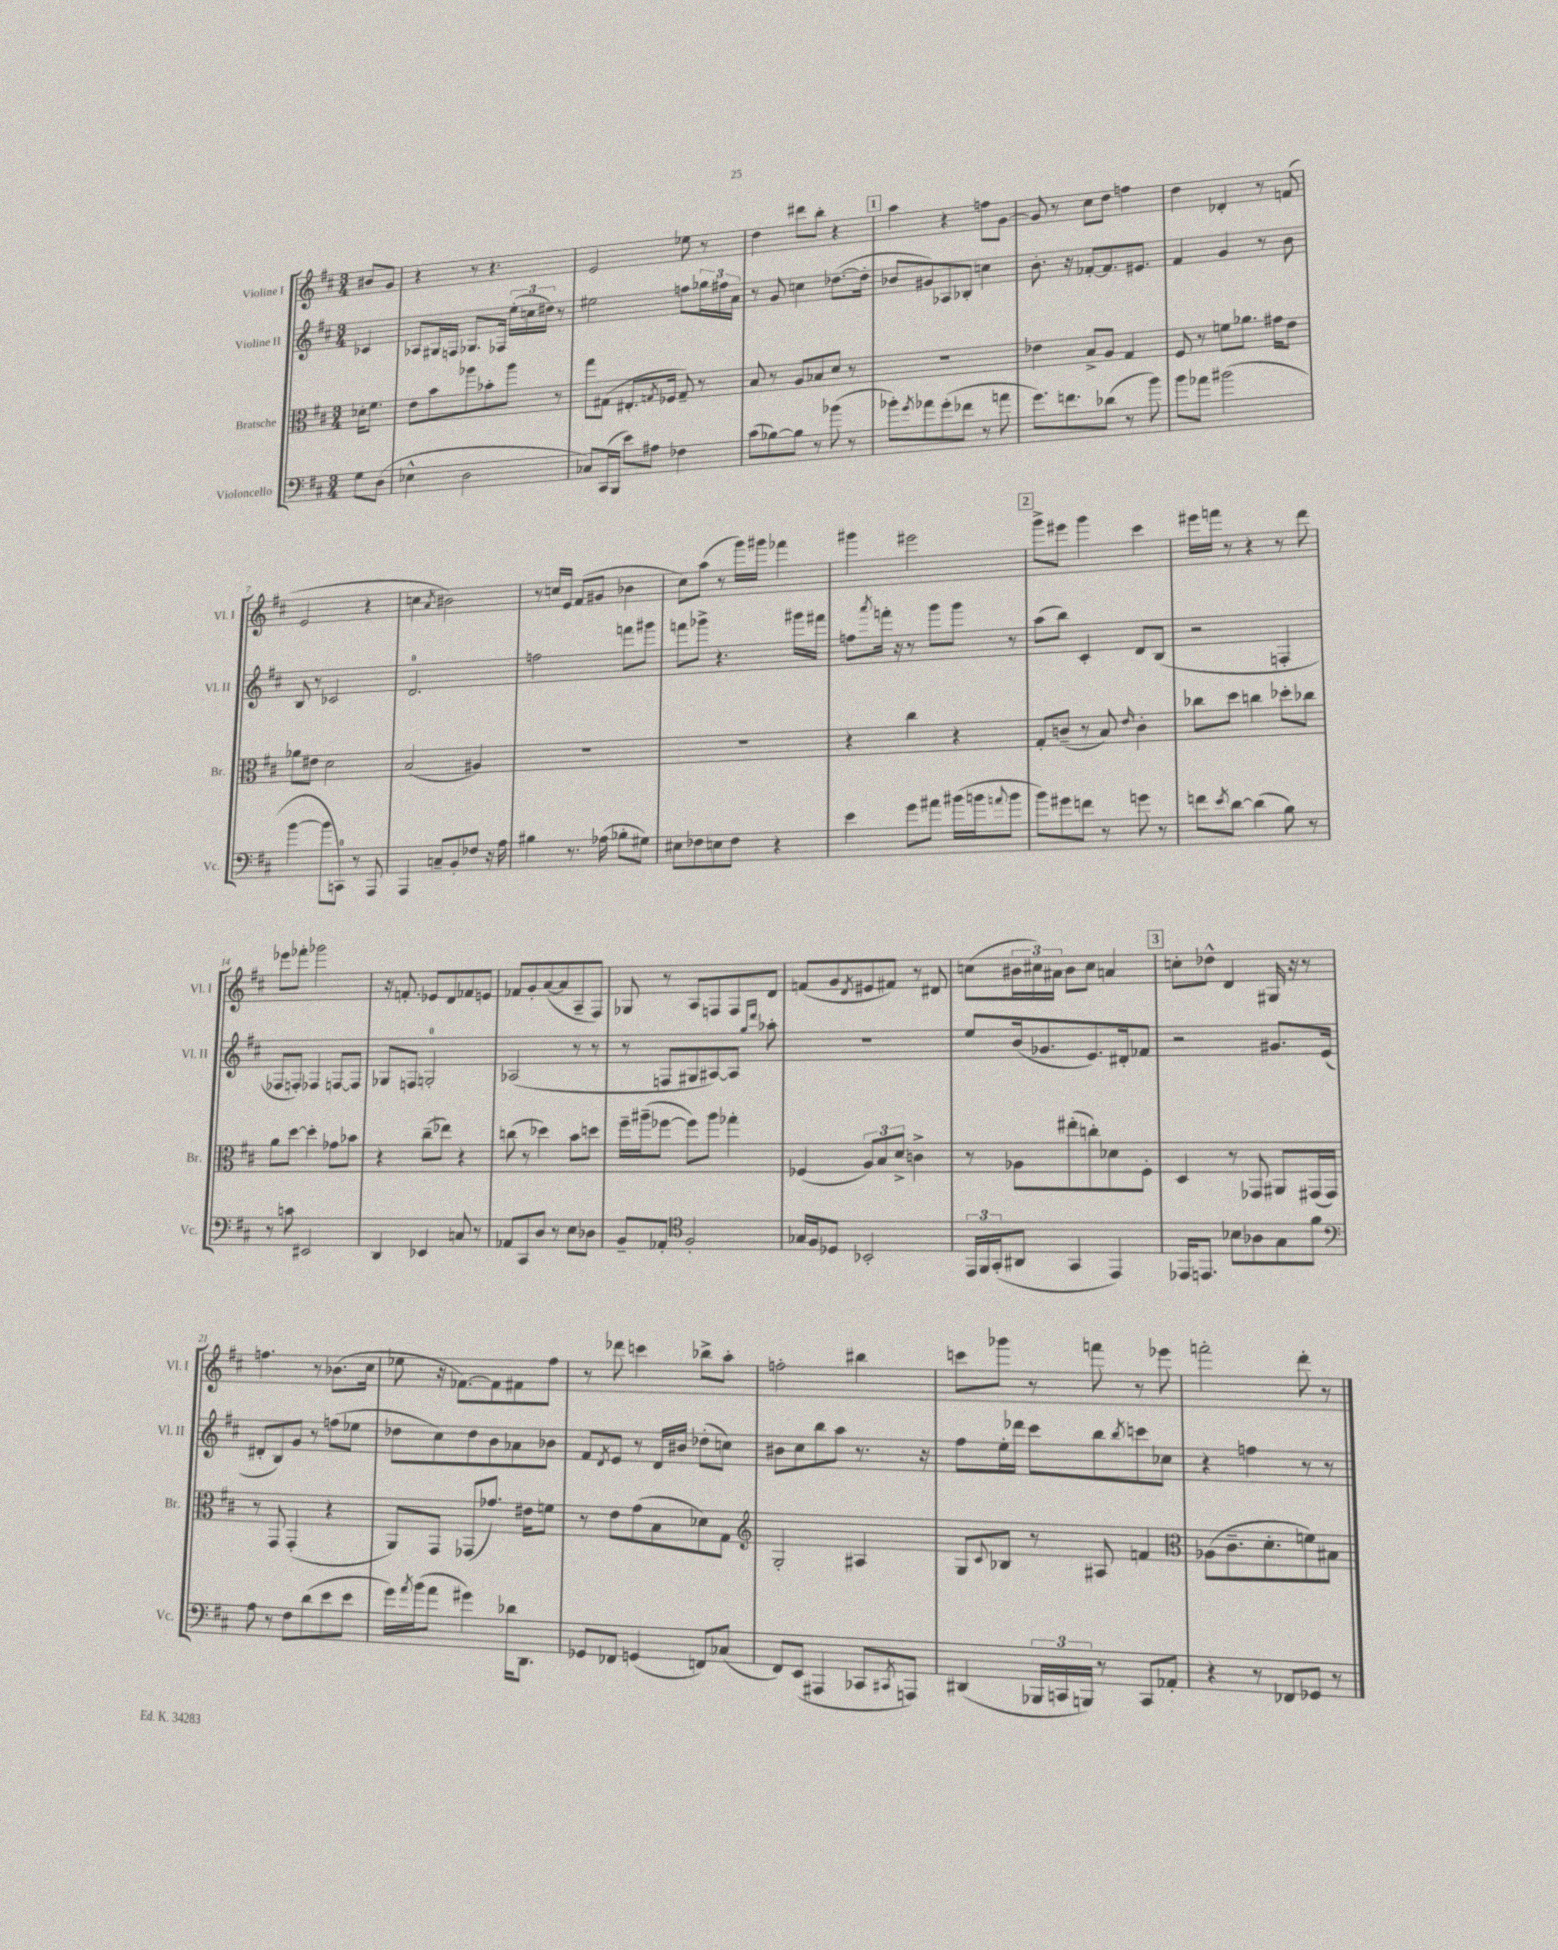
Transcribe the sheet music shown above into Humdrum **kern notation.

**kern	**kern	**kern	**kern
*part4	*part3	*part2	*part1
*staff4	*staff3	*staff2	*staff1
*I"Violoncello	*I"Bratsche	*I"Violine II	*I"Violine I
*I'Vc.	*I'Br.	*I'Vl. II	*I'Vl. I
*clefF4	*clefC3	*clefG2	*clefG2
*k[f#c#]	*k[f#c#]	*k[f#c#]	*k[f#c#]
*M3/4	*M3/4	*M3/4	*M3/4
=	=	=	=
8G\L	16d-X'\KL	4c-X/	8b#X/L
.	8.f#\J	.	.
(8D\J	.	.	8g/J
=1	=1	=1	=1
4E-X^^\	8e\L	8A-X/L	4r
.	8b\	16G#X/L	.
.	.	16Fn/JJ	.
2D\	8aa-X\	8.G-X/L	8r
.	8b-X'\	.	4.r
.	.	16F-X/Jk	.
.	8aa-\J	(24ee'\LL	.
.	.	24ccn\	.
.	.	24dd#X\JJ)	.
.	8r	8r	.
=2	=2	=2	=2
8C-X/L)	8gg\L	2ee#X\	2e/
(16CC#/L	(8G#X\J	.	.
16BBB/JJ	.	.	.
8e\L)	8.E#X'/L	.	.
8A#X\J	.	.	.
.	8qGn/	.	.
.	16F-X/Jk	.	.
4F-X\	8G~/)	8ffn\L	8ee-X\
.	8r	24gg-X\L	8r
.	.	24ff#X\	.
.	.	24a\JJ	.
=3	=3	=3	=3
(8c#\L	8B/	8r	4dd\
[8B-X\)	8r	8g/	.
8B-\J]	8A/L	4ccn\	8ddd#X\L
8r	8B-X/	.	8bb'\J
(8b-X\	8d/J	([8.dd-X\L	4r
8r	8r	.	.
.	.	16dd-'\Jk]	.
!!LO:REH:place=s1:t=1
=4	=4	=4	=4
8b-X'\L)	2.r	8b-X/L	4aa\
8qg/	.	.	.
8a-X\	.	8g#X/)	.
(8g'\	.	8A-X/	4r
8f-X\J	.	8B-X'/J	.
8r	.	4ccn\	8ffn\L
8an\	.	.	[8g\J
=5	=5	=5	=5
8.g\L)	4e-X\	8.b'\	8g/]
.	.	.	8r
8.fn\	.	16r	.
.	8B^/L	[8f-X'/L	8cc#\L
(8d-X\J	8A/J	8.f-/]	8dd\J
8r	4G/	.	4ffn\
.	.	8.e#X/J	.
8b\)	.	.	.
=6	=6	=6	=6
8b\L	8F#/	4f#/	4dd\
8a-X\J	8r	.	.
(2b#X\	8fn\L	4g/	4d-X'/
.	8.a-X\J	.	.
.	.	8r	8r
.	16g#X\KL	.	.
.	8e\J	8b\	(8fn/
!!LO:LB:g=z
=7	=7	=7	=7
[4b\	8a-X\L	8B/	2e/
.	8e#X\J	8r	.
8b\L]	2d\	2c-X/	.
8CCn\J)	.	.	.
8r	.	.	4r
8AAA/	.	.	.
=8	=8	=8	=8
4AAA/	(2B/	2.d/	4ccn\
.	.	.	8qa/
8Cn~/L	.	.	2b#X\)
8BB'/	.	.	.
8F-X/J	4A#X/)	.	.
16r	.	.	.
16A\	.	.	.
=9	=9	=9	=9
4B#X\	2.r	2ffn\	8r
.	.	.	16ccn/LL
.	.	.	16e/JJ
8.r	.	.	(8f#/L
.	.	.	8g#X/J
(16A-X\	.	.	.
8B-X'\L	.	8fffn\L	4b-X\
8G#X\J)	.	8ggg#X\J	.
=10	=10	=10	=10
8E#X\L	2.r	8fffn\L	8cc#\L)
8F-X\	.	8ggg-X^\J	(8aa\J
8En\	.	4.r	8r
8F-\J	.	.	16ggg\LL)
.	.	.	16ggg#X\JJ
4r	.	.	4fff-X\
.	.	16ggg#X\LL	.
.	.	16fff#X\JJ	.
=11	=11	=11	=11
4e\	4r	8ffn\L	4ggg#X\
.	.	8qaaa/	.
.	.	16fffn'\Jk	.
.	.	16r	.
8g\L	4cc#\	8r	2eee#X\
8a#X\J	.	8ggg\L	.
(16b#X\LL	4r	8ggg\J	.
16bn\J	.	.	.
8qqan/	.	.	.
8b\J	.	8r	.
!!LO:REH:place=s1:t=2
=12	=12	=12	=12
8b\L)	8G'/L	(8aa\L	8ggg^\L
8g#X\	(8cn~/J	8bb\J)	8eee#X\J
8fn\J	8r	4c#'/	4ggg\
8r	8B/)	.	.
.	16qqe/	.	.
8gn\	4c'\	8d/L	4ccc#\
8r	.	(8B/J	.
=13	=13	=13	=13
8fn\L	8cc-X\L	2r	16eee#X\LL
.	.	.	16fffn\JJ
8qe/	.	.	.
[8d\J	8dd\J	.	8r
(4d\]	4ccn\	.	4r
8B\)	8dd-X'\L	4Fn'/	8r
8r	8cc-X\J	.	8ddd\
!!LO:LB:g=z
=14	=14	=14	=14
8r	8a\L	8F-X/L	8eee-X\L
8cn\	[8dd\J	8Fn'/J)	8fff-X'\J
2EE#X/	4dd'\]	4F-X/	2ggg-X\
.	8g-X\L	[8Fn/L	.
.	8b-X\J	8F/J]	.
=15	=15	=15	=15
4DD/	4r	8G-X/L	16r
.	.	.	8.fn'/
.	.	8Fn/J	.
4EE-X/	(8cc#~\L	2Gn'/	8e-X/L
.	8ee-X\J)	.	8d/
8Cn/	4r	.	8f-X/
8r	.	.	8en/J
=16	=16	=16	=16
8AA-X/L	(8ccn\	(2A-X/	8f-X/L
8CC#/	8r	.	8g'/
8D/J	4dd-X\)	.	([8a/
8r	.	.	8a/]
8E\L	8b\L	8r	8A~/
8D-X\J	8ddn\J	8r	8F#/J)
=17	=17	=17	=17
8BB~/L	16ff#~\LL	8r	8G-X/
.	(16aa#X~\J	.	.
8AA-X'/J	[8ff-X\J	8Fn/L	8r
*clefC4	*	*	*
2F#'/	8ff-\L])	8G#X/	8A/L
.	8aa#\J	[8A#X/)	8Fn/
.	4gg-X'\	8A#/J]	8F/
.	.	16qqgg/LL	.
.	.	16qqddd/JJ	.
.	.	8aa-X'\	8d/J
=18	=18	=18	=18
16G-X/LL	(4F-X/	2.r	(8fn/L
16F#/J	.	.	.
8D-X/J	.	.	8g/
.	.	.	8qd/
2BB-X'/	12A/L)	.	8e#X/
.	12B/	.	.
.	.	.	8f#X/J)
.	12d^/J	.	.
.	4cn^\	.	8r
.	.	.	8d#X/
=19	=19	=19	=19
24EE/LL	8r	8ee/L	(8ccn\L
24FF#/	.	.	.
(24GG'/J	.	.	.
8AA#X/J	8A-X\L	(16b/k	24b#X\L
.	.	.	24cc#X\)
.	.	8.g-X/	.
.	.	.	24a#X\JJ
4GG/	(8ee#X'\	.	8b#\L
.	8ccn'\)	8.e/)	8cc#\J
4EE/)	8d-X\	.	4an/
.	.	16d#X'/k	.
.	8F#'\J	8f-X/J	.
!!LO:REH:place=s1:t=3
=20	=20	=20	=20
16EE-X/KL	4D/	2r	8ccn'\L
8.EEn/J	.	.	.
.	.	.	8dd-X^^\J
8B-X\L	8r	.	4d/
8A-X\	8GG-X/	.	.
8G\	8AA#X/L	8.g#X/L	16G#X/
.	.	.	16r
8f#\J	(16GG#X/L	.	8r
.	16GG#/JJ)	(16e/Jk	.
!!LO:LB:g=z
=21	=21	=21	=21
*clefF4	*	*	*
8A\	8r	8d#X'/L	4.ffn\
8r	8GG/	8B/)	.
8F#\L	(4GG'/	8g/J	.
(8d\	.	8r	8r
8e\	4r	(8ffn\L	(8.b-X\L
8e\J	.	8ee-X\J	.
.	.	.	16cc#\Jk
=22	=22	=22	=22
16g\LL)	8AA/L)	8dd-X\L	8ee-X\
8qa/	.	.	.
(16b\J	.	.	.
8a\J	8GG/J	8cc#\)	16r
.	.	.	[8.f-X\L)
4g#X\)	(8GG-X/L	8dd-\	.
.	8.g-X/J)	8b\	8f-\]
16d-X\KL	.	8a-X\	8f#X\
8.DD\J	16e#X\KL	.	.
.	8fn\J	8b-X\J	8ff#\J
=23	=23	=23	=23
8GG-X/L	8r	8f#/L	8r
.	.	8qd/	.
8FF-X/J	8e\L	8e/J	8ddd-X\
(4GGn/	(8g\	8r	4cccn\
.	8B\	16d/LL	.
.	.	16b#X/JJ	.
8FFn/L)	8d-X\)	(8dd-X'\L	8bb-X^\L
(8C-X/J	8G\J	8ccn\J)	8aa'\J
=24	=24	=24	=24
*	*clefG2	*	*
8FF#/L)	2G'/	8b#X\L	2ffn'\
(8EE/J	.	8cc#\	.
4AAA#X/	.	8bb\	.
.	.	8aa\J	.
8CC-X/L	4A#X/	8.r	4bb#X\
8qCC#X/	.	.	.
8AAAn/J)	.	.	.
.	.	16r	.
=25	=25	=25	=25
(4DD#X/	8G/L	8ff#\L	8cccn\L
.	8qqc#/	.	.
.	8B-X/J	16ee'\L	8ggg-X\J
.	.	16ddd-X\JJ	.
24BBB-X/LL	8r	8ccc#\L	8r
24CCn/	.	.	.
24BBBn/JJ)	.	.	.
8r	8A#X/	8bb\	8fffn\
.	.	8qbb/	.
8CC/L	4fn/	8cccn\	8r
8AA-X'/J	.	8cc-X\J	8eee-X\
=26	=26	=26	=26
*	*clefC3	*	*
4r	(8A-X\L	4r	2fffn'\
.	8.c#~\	.	.
8r	.	4ffn\	.
.	8.d'\	.	.
8FF-X/L	.	.	.
8GG-X/J	8fn\)	8r	8ddd'\
8r	8B#X\J	8r	8r
==	==	==	==
*-	*-	*-	*-
